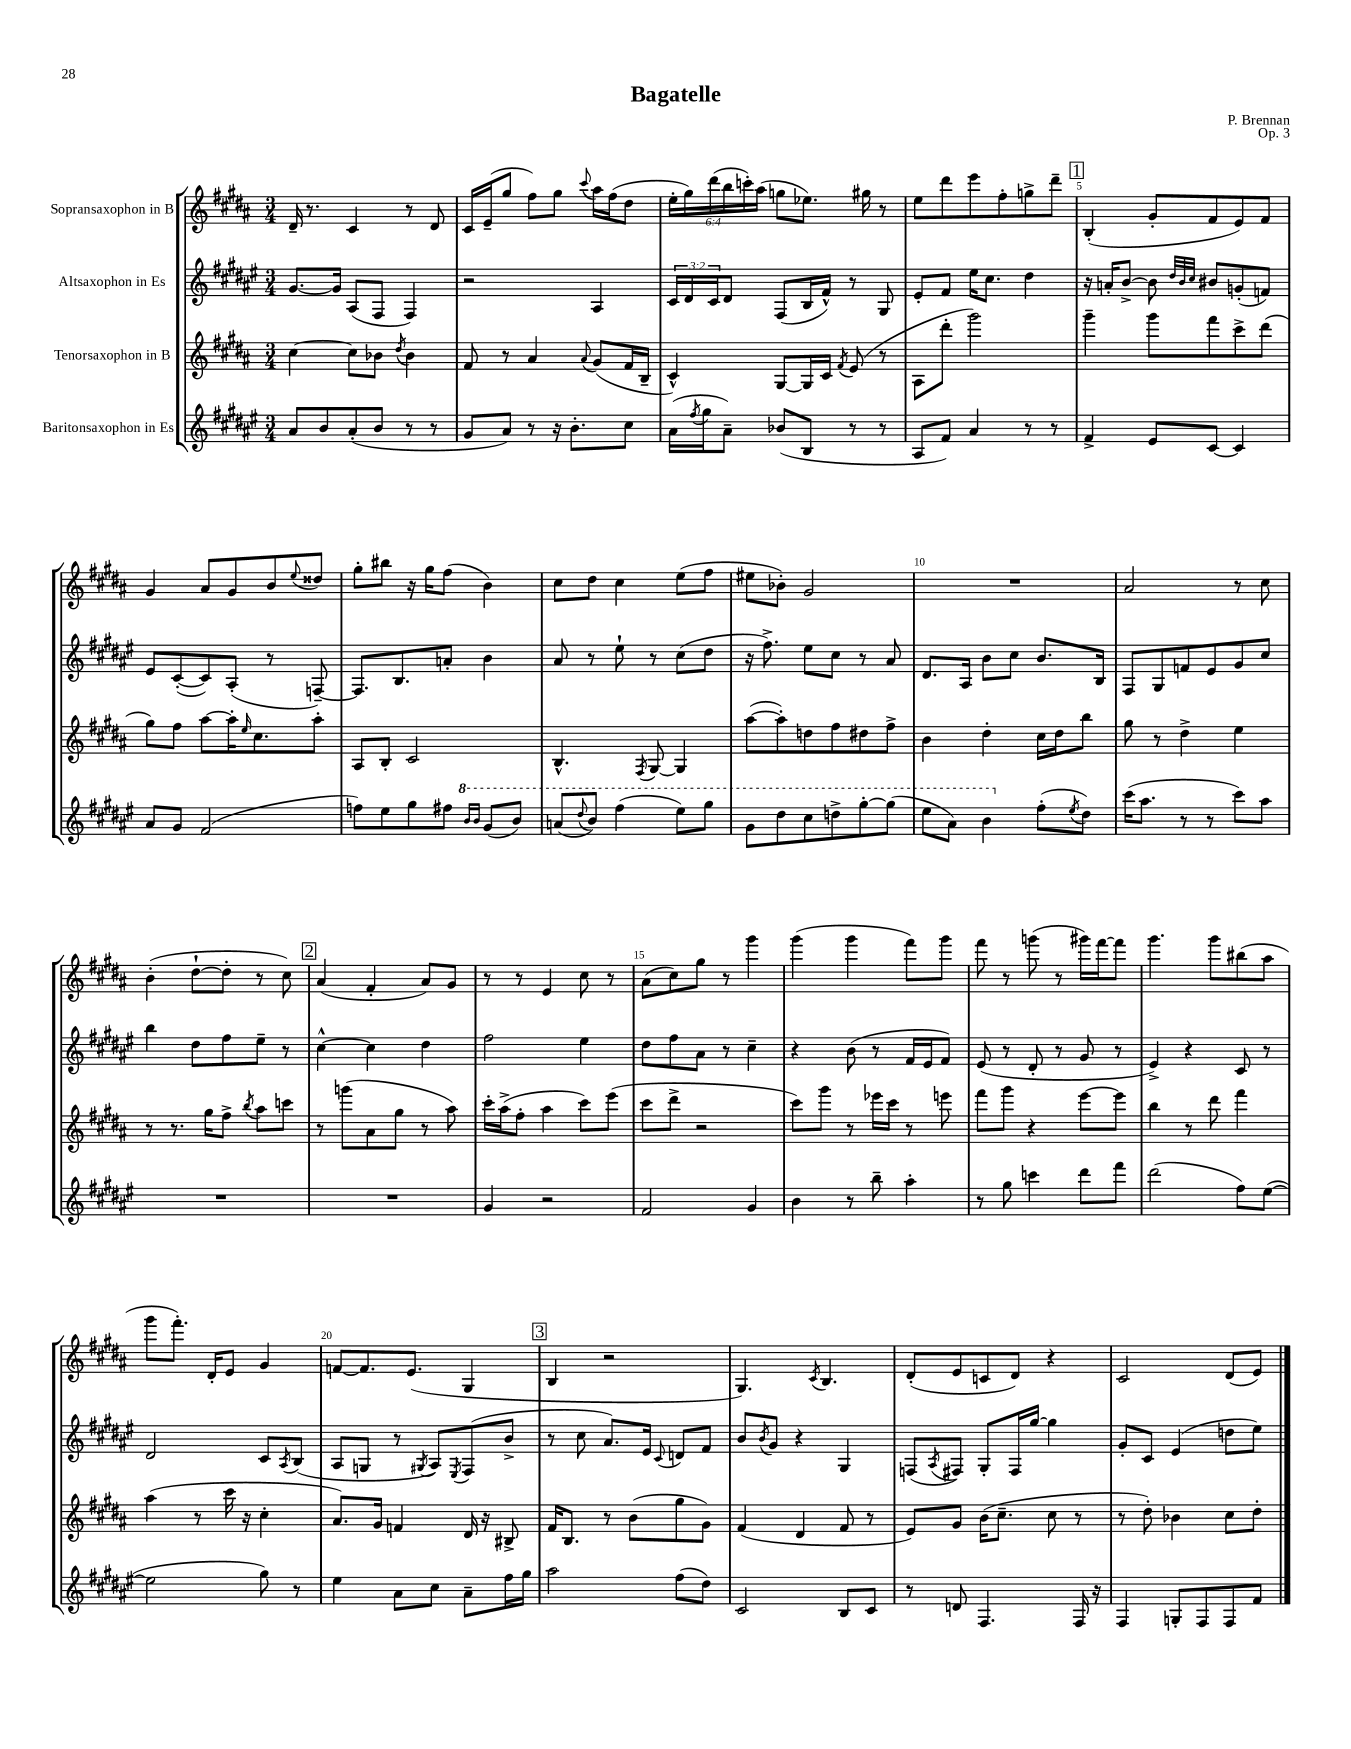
\header { title = "Bagatelle" composer = "P. Brennan" opus = "Op. 3" }
<<
\new StaffGroup <<
\new Staff = "s0" \with { instrumentName = "Sopransaxophon in B" } {
    \clef treble \key b \major \numericTimeSignature \time 3/4 \override Staff.TupletNumber.text = #tuplet-number::calc-fraction-text
    dis'16-- r8. cis'4 r8 dis'8 |
    cis'16 e'16--( gis''8 fis''8) gis''8 \appoggiatura { cis'''8 } ais''16 fis''16( dis''8 |
    \tuplet 6/4 { e''16-. gis''16) dis'''16( b''16 c'''16-.) ais''16( } g''8 ees''8.) gis''16 r8 |
    e''8 dis'''8 e'''8 fis''8-. g''8-> dis'''8-- |
    \mark \markup { \box "1" } b4-.( gis'8-. fis'8 e'8) fis'8 |
    gis'4 ais'8 gis'8 b'8 \appoggiatura { e''8 } disis''8 |
    gis''8-. bis''8 r16 gis''16 fis''8( b'4) |
    cis''8 dis''8 cis''4 e''8( fis''8 |
    eis''8 bes'8-.) gis'2 |
    R2. |
    ais'2 r8 cis''8 |
    b'4-.( dis''8~-! dis''8-. r8 cis''8) |
    \mark \markup { \box "2" } ais'4( fis'4-. ais'8) gis'8 |
    r8 r8 e'4 cis''8 r8 |
    ais'8( cis''8) gis''8 r8 gis'''4 |
    gis'''4( gis'''4 fis'''8) gis'''8 |
    fis'''8 r8 g'''8( r8 gis'''16) fis'''16~ fis'''8 |
    gis'''4. gis'''8 bis''8( ais''8 |
    gis'''8 fis'''8.-.) dis'16-. e'8 gis'4 |
    f'8~ f'8. e'8.( gis4 |
    \mark \markup { \box "3" } b4 r2 |
    gis4.) \acciaccatura { cis'8 } b4. |
    dis'8-.( e'8 c'8 dis'8) r4 |
    cis'2 dis'8( e'8) \bar "|." |
}
\new Staff = "s1" \with { instrumentName = "Altsaxophon in Es" } {
    \clef treble \key fis \major \numericTimeSignature \time 3/4 \override Staff.TupletNumber.text = #tuplet-number::calc-fraction-text
    gis'8.~ gis'16 ais8( fis8 fis4) |
    r2 ais4 |
    \tuplet 3/2 { cis'16 dis'16 cis'16 } dis'8 fis8( b16 fis'16-^) r8 gis8 |
    eis'8-. fis'8 eis''16 cis''8. dis''4 |
    \mark \markup { \box "1" } r16 a'16-. b'8~-> b'8 \grace { dis''32 b'32 cis''32 } bis'8 g'8-.( f'8) |
    eis'8 cis'8~-.( cis'8) ais8-.( r8 f8~--) |
    f8. b8. a'8-. b'4 |
    ais'8 r8 eis''8-! r8 cis''8( dis''8 |
    r16 fis''8.->) eis''8 cis''8 r8 ais'8 |
    dis'8. ais16 b'8 cis''8 b'8. b16 |
    fis8 gis8 f'8 eis'8 gis'8 cis''8 |
    b''4 dis''8 fis''8 eis''8-- r8 |
    \mark \markup { \box "2" } cis''4~-^ cis''4 dis''4 |
    fis''2 eis''4 |
    dis''8 fis''8 ais'8 r8 cis''4-- |
    r4 b'8( r8 fis'16 eis'16 fis'8) |
    eis'8( r8 dis'8-. r8 gis'8 r8 |
    eis'4->) r4 cis'8 r8 |
    dis'2 cis'8 \acciaccatura { ais8 } b8( |
    ais8 g8 r8 \acciaccatura { gis8 } ais8) \acciaccatura { eis8 } fis8( b'8-> |
    \mark \markup { \box "3" } r8 cis''8 ais'8.) eis'16 \appoggiatura { cis'8 } d'8 fis'8 |
    b'8 \acciaccatura { b'8 } gis'8 r4 gis4 |
    f8( \acciaccatura { ais8 } fis8) gis8-. fis16 gis''16~ gis''4 |
    gis'8-. cis'8 eis'4( d''8 eis''8) \bar "|." |
}
\new Staff = "s2" \with { instrumentName = "Tenorsaxophon in B" } {
    \clef treble \key b \major \numericTimeSignature \time 3/4
    cis''4~ cis''8 bes'8 \acciaccatura { dis''8 } bes'4 |
    fis'8 r8 ais'4 \appoggiatura { ais'8 } gis'8( fis'16 b16-- |
    cis'4-^) gis8~ gis16 cis'16 \acciaccatura { fis'8 } e'8( r8 |
    ais8 dis'''8-. gis'''2) |
    \mark \markup { \box "1" } gis'''4-- gis'''8 fis'''8 cis'''8-> dis'''8( |
    gis''8) fis''8 ais''8~ ais''16-. \grace { e''16 } cis''8. ais''8-. |
    ais8 b8-. cis'2 |
    b4.-^ \acciaccatura { fis8 } gis8~ gis4 |
    ais''8~( ais''8-.) d''8 fis''8 dis''8 fis''8-> |
    b'4 dis''4-. cis''16 dis''16 b''8 |
    gis''8 r8 dis''4-> e''4 |
    r8 r8. gis''16 fis''8-> \acciaccatura { b''8 } ais''8 c'''8 |
    \mark \markup { \box "2" } r8 g'''8( ais'8 gis''8 r8 ais''8) |
    cis'''16-. ais''16->( fis''8-. ais''4 cis'''8) e'''8( |
    cis'''8 dis'''8-> r2 |
    cis'''8) gis'''8 r8 ees'''16 cis'''16 r8 e'''8 |
    fis'''8 gis'''8 r4 e'''8~ e'''8 |
    b''4 r8 dis'''8 fis'''4 |
    ais''4( r8 cis'''16 r16 cis''4-. |
    ais'8.) gis'16 f'4 dis'16 r16 bis8-> |
    \mark \markup { \box "3" } fis'16 b8. r8 b'8( gis''8 gis'8) |
    fis'4( dis'4 fis'8 r8 |
    e'8) gis'8 b'16( cis''8.-- cis''8 r8 |
    r8 dis''8-.) bes'4 cis''8 dis''8-. \bar "|." |
}
\new Staff = "s3" \with { instrumentName = "Baritonsaxophon in Es" } {
    \clef treble \key fis \major \numericTimeSignature \time 3/4
    ais'8 b'8 ais'8-.( b'8 r8 r8 |
    gis'8 ais'8) r8 r16 b'8.-. cis''8 |
    ais'16( \acciaccatura { fis''8 } gis''16 ais'8--) bes'8( b8 r8 r8 |
    ais8 fis'8) ais'4 r8 r8 |
    \mark \markup { \box "1" } fis'4-> eis'8 cis'8~ cis'4 |
    ais'8 gis'8 fis'2( |
    f''8) eis''8 gis''8 fis''8 \ottava #1 \grace { b''16 b''16 } gis''8( b''8) |
    a''8( \appoggiatura { dis'''8 } b''8) fis'''4( eis'''8) gis'''8 |
    gis''8 dis'''8 cis'''8 d'''8-> gis'''8~-. gis'''8( |
    eis'''8 ais''8) b''4 \ottava #0 fis''8-.( \acciaccatura { eis''8 } dis''8) |
    cis'''16( ais''8. r8 r8 cis'''8) ais''8 |
    R2. |
    \mark \markup { \box "2" } R2. |
    gis'4 r2 |
    fis'2 gis'4 |
    b'4 r8 b''8-- ais''4-. |
    r8 gis''8 c'''4 dis'''8 fis'''8 |
    dis'''2( fis''8) eis''8~( |
    eis''2 gis''8) r8 |
    eis''4 ais'8 cis''8 ais'8-- fis''16 gis''16 |
    \mark \markup { \box "3" } ais''2 fis''8( dis''8) |
    cis'2 b8 cis'8 |
    r8 d'8 fis4. fis16 r16 |
    fis4 g8-. fis8 fis8 fis'8 \bar "|." |
}
>>
>>
\layout { \context { \Score \override BarNumber.break-visibility = ##(#f #t #t) barNumberVisibility = #(every-nth-bar-number-visible 5) } }
